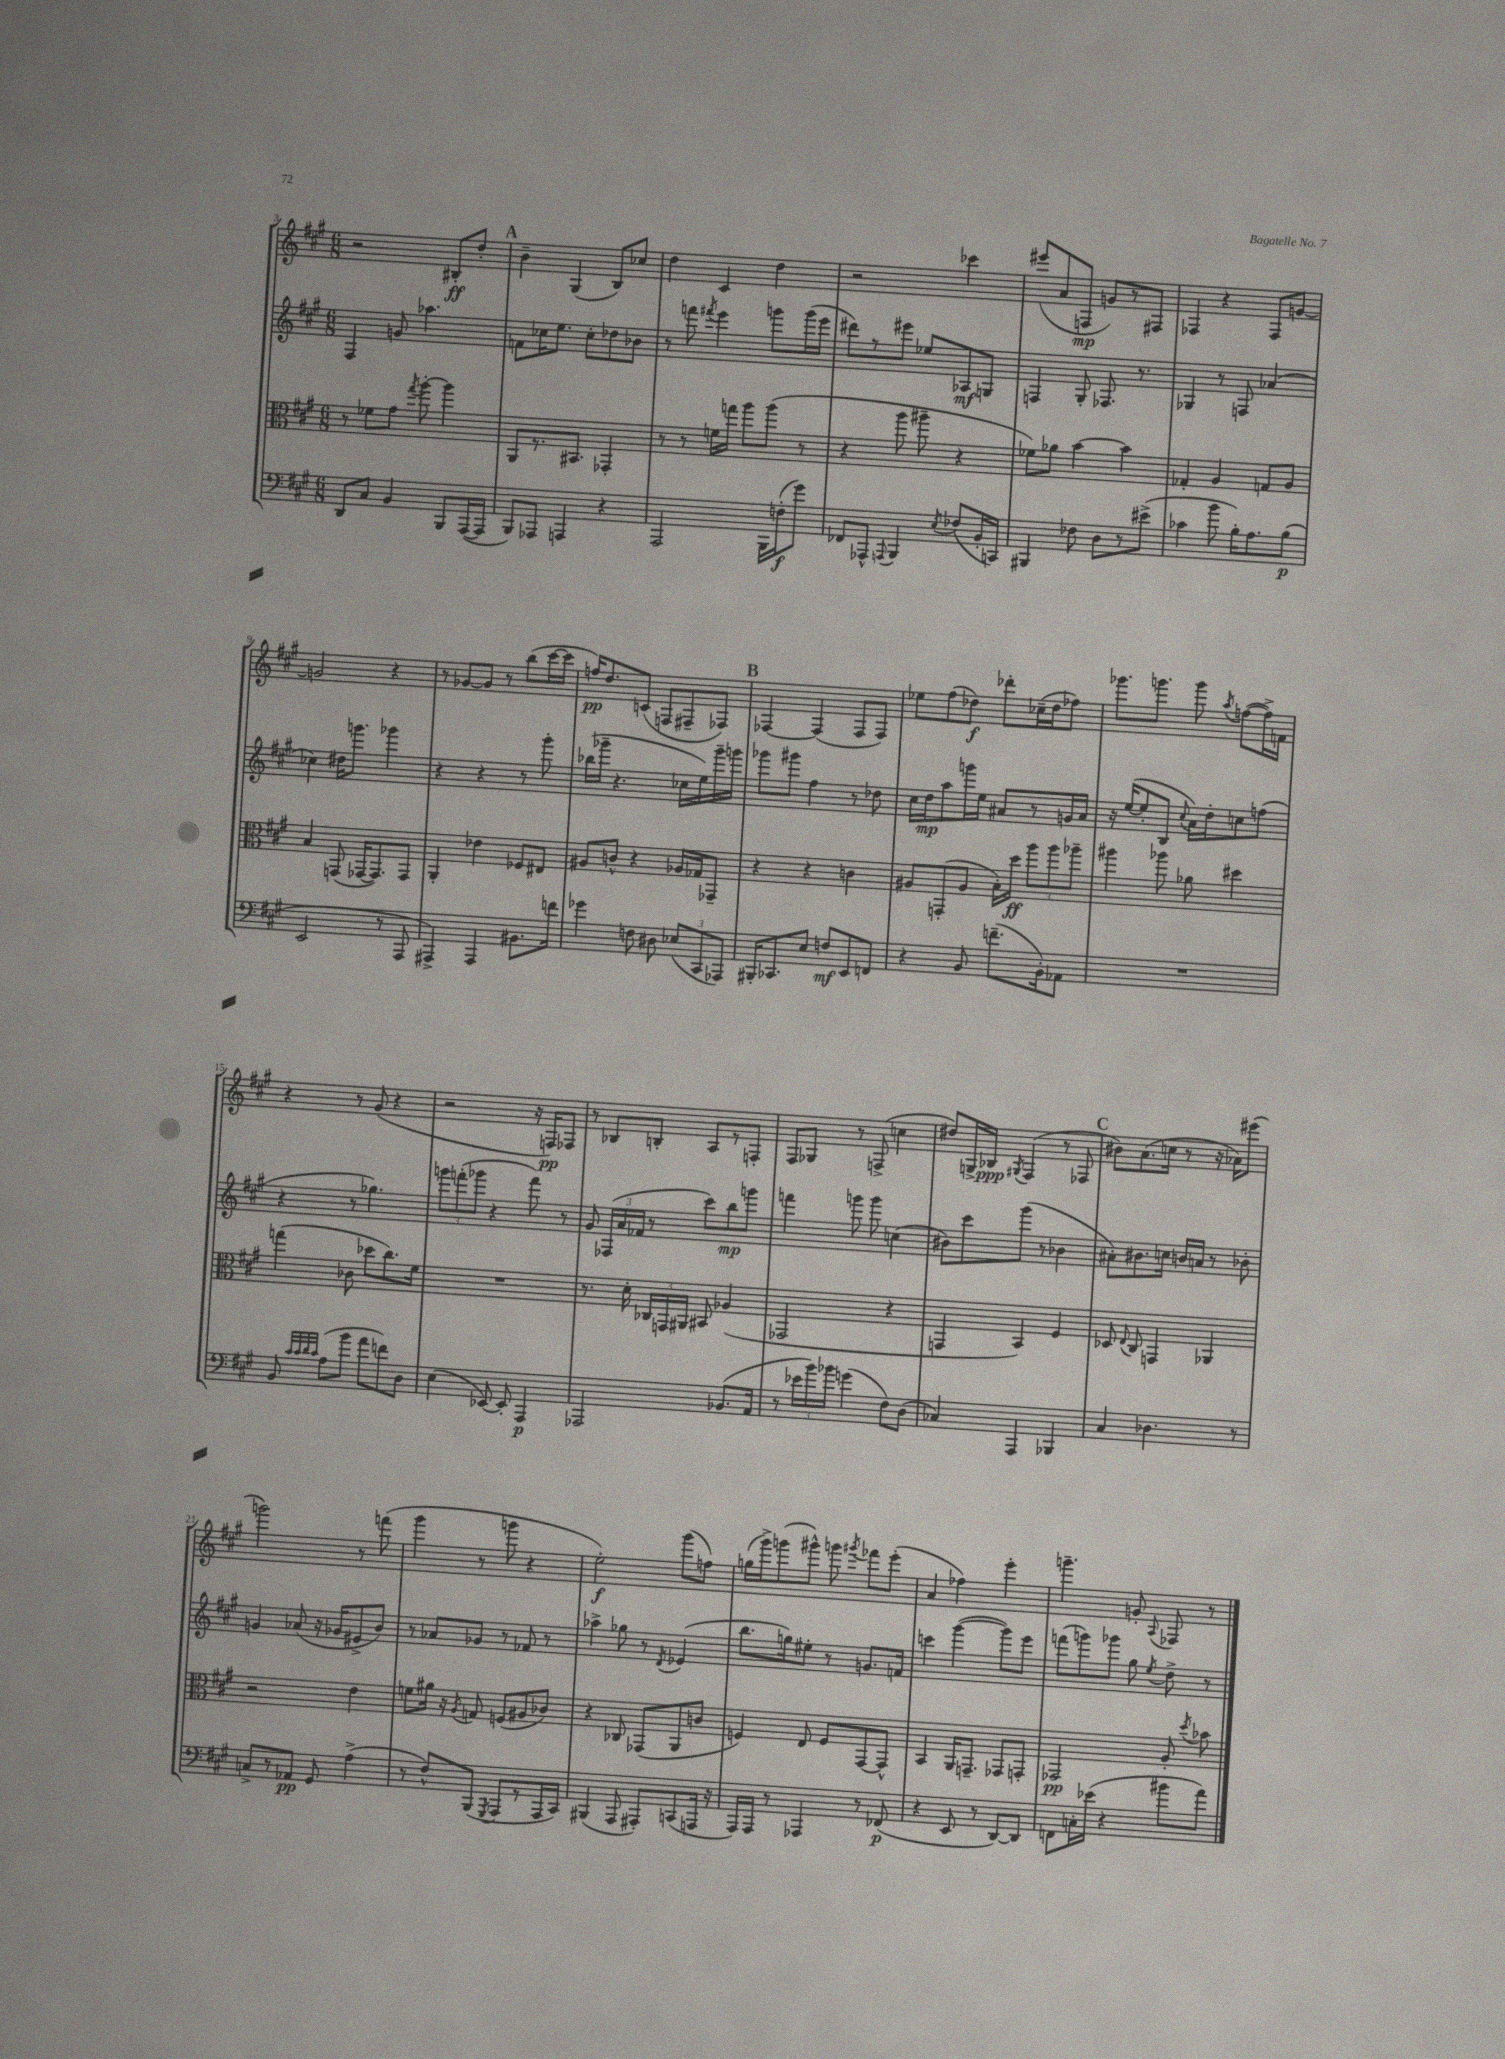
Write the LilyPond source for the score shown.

<<
\new StaffGroup <<
\new Staff = "s0" {
    \clef treble \key a \major \numericTimeSignature \time 6/8
    \autoBeamOff r2 bis8[-.\ff d''8]-. |
    \mark \markup { \bold "A" } b'4-- gis4( b8[) ces''8] |
    d''4 cis'4 d''4 |
    r2 ces'''4 |
    eis'''8[( a'8 f8]\mp g'8[) r8 fis8] |
    fes4 r4 fes8[ g'8]~ |
    g'2 r4 |
    r8 ges'8[~ ges'8] r8 b''8[( cis'''16~ cis'''16] |
    f''16[\pp) d''8. c'8]( f8[ fis8-- fes8]) |
    \mark \markup { \bold "B" } fes4~ fes4( fes8[ fes8]) |
    ees''8[ fis''8( des''8]\f) des'''8[-. ces''16--( des''16 fes''8]) |
    ges'''8.[ g'''8.] g'''8 \acciaccatura { a''8 } f''8[~( f''16->) f'16] |
    r4 r8 gis'8( r4 |
    r2 r16 f16[\pp) fes8] |
    r8 bes8[ b8]-. a8[ r8 f8]-. |
    fis8[ ges8] r8 f8->( c''4 |
    dis''8[) g16-> bes16]\ppp \acciaccatura { gis8 } fis4( r8 fes8 |
    \mark \markup { \bold "C" } bis'8[) a'8.( c''16] r8 r16 aes'16[) eis'''8]( |
    g'''2) r8 f'''8( |
    gis'''4 r8 g'''8 r4 |
    e''2-.\f) gis'''8[( f''8]) |
    g''16[( gis'''16->) g'''8( gis'''8]-^) g'''8 \acciaccatura { gis'''8 } fes'''8[ e'''8]-.( |
    a'4 fes''4) e'''4-. |
    g'''4.-- g'8-. \appoggiatura { a8 } fes8 r8 \bar "|." |
}
\new Staff = "s1" {
    \clef treble \key a \major \numericTimeSignature \time 6/8
    \autoBeamOff fis4 g'8 aes''4. |
    \mark \markup { \bold "A" } f'8[ ces''16 e''8.] ces''8[-. des''8 bes'8] |
    r8 f'''8 \acciaccatura { fis'''8 } e'''4 g'''8[ g'''16( e'''16] |
    dis'''8[) r8 eis'''8] ees''8[ aes8\mf g8] |
    f4 gis8-. fes8. r8. |
    ges4 r8 f8 aes'4( |
    ces''4) dis''16[ g'''8.] ges'''4 |
    r4 r4 r8 gis'''8-. |
    bes''16[( ges'''16]-- r4. ces''16[ e''16) ges'''16-- g'''16] |
    \mark \markup { \bold "B" } ges'''8[ gis'''8] fis''4 r8 des''8 |
    cis''16[ d''16\mp a''8 g'''16 e''16] ais'8[ r8 g'16 ais'16] |
    r16 e''16[~( e''8-. b8] \appoggiatura { cis''8 } a'16[) d''16-. c''8 f''8]( |
    r4 r8 ges''4.) |
    \tuplet 3/2 { g'''8[ f'''8-.( ges'''8] } r4 f'''8) r8 |
    gis'8 \tuplet 3/2 { fes16[( a'16 fes'16] } r8 cis'''8[) b''8\mp g'''8] |
    f'''4 g'''8 g'''8 c''4( |
    bis'8[) cis'''8 gis'''8]( r8 bes'4 |
    \mark \markup { \bold "C" } ais'8[-.) bis'8. c''16] b'16[ a'16] r8 bes'8-. |
    g'4 aes'8( r16 ges'16[ eis'8-> b'8]) |
    r8 aes'8[ ges'8] r8 fes'8 r8 |
    aes''4-> ges''8 r8 \acciaccatura { d'8 } ees'4( |
    b''8.[ g''16) eis''8]-. r8 g'8.[ f'16] |
    c'''4 gis'''4~( gis'''8[) e'''8] |
    f'''8[( g'''8) ges'''8] gis''8 \acciaccatura { e''8 } d''8-> r8 \bar "|." |
}
\new Staff = "s2" {
    \clef alto \key a \major \numericTimeSignature \time 6/8
    \autoBeamOff r8 fes'8[ gis'8] \acciaccatura { gis''8 } a''8~-. a''4 |
    \mark \markup { \bold "A" } a,8[ r8. bis,8.] ges,4-. |
    r8 r8 f'16[ g''16] a''8[ a''8]( r8 |
    r4 a''8 ais''8-- r4 |
    fes'8[) aes'8] b'4~ b'4 |
    ges4-. a4 g8[ a8] |
    b4 g,8( ges,16[~ ges,8.) ges,8] |
    a,4-. ees'4 fes8[ eis8] |
    ais8[ c'8]-^ r4 aes16[ ges16 ges,8]-- |
    \mark \markup { \bold "B" } r4 r4 c'4 |
    ais8[ g,8-.( ais8] b16[-.) d''16]\ff \tuplet 3/2 { a''8[ a''8 aes''8]-- } |
    ais''4 aes''8 aes'8 dis''4 |
    g''4( ces'8 des''8[ cis''8.) fis'16] |
    R2. |
    r8. d'16-. \tuplet 3/2 { ces16[ g,16 ais,16] } bis,8 aes4( |
    ges,2 r4 |
    g,4 b,4) fis4 |
    \mark \markup { \bold "C" } des8 \appoggiatura { e8 } cis8 g,4 aes,4 |
    r2 e'4 |
    f'8[ ais'16] r16 \acciaccatura { a8 } g8 f8[( ais8 ces'8]) |
    r4 ces8 ges,8[( a,8 c'8] |
    f4) e8 f8[ gis,8~ gis,8]-^ |
    b,4 a,16[ g,8.]-- ges,8[ g,8]-. |
    ges,2\pp a8-. \acciaccatura { d''8 } bes'8 \bar "|." |
}
\new Staff = "s3" {
    \clef bass \key a \major \numericTimeSignature \time 6/8
    \autoBeamOff d,8[ cis8] b,4 b,,8[ a,,16~( a,,16] |
    \mark \markup { \bold "A" } b,,8[) aes,,8] a,,4 r4 |
    a,,2 b,,16[ f16-.\f( gis'8]) |
    fes,8[ aes,,8]-^ \appoggiatura { a,,8 } b,,4 \acciaccatura { e8 } fes8[( b,16-. c,16]) |
    bis,,4 fes8 d8[ r8 eis'8]->( |
    ces'4 b'8 b16[-.) a8. b8]\p( |
    e,2 r8 a,,8 |
    ais,,4->) ais,,4 bis,8.[ f'16] |
    ges'4 f8 dis8 \tuplet 3/2 { ees8[( cis,8 aes,,8]) } |
    \mark \markup { \bold "B" } bis,,16[-. ces,8. e8] f8[\mf e,8 f,8] |
    r4 b,8 f'8.[--( b,16-.) aes,8] |
    R2. |
    b,8 \grace { cis'32[ cis'32 d'32 cis'32] } a8[( b'8] a'8[ f'8) d8] |
    e4( ees,8~) ees,8-. a,,4\p |
    aes,,2 bes,8.[( a,16] |
    r8 \tuplet 3/2 { ees'16[ b'16) bes'16] } g'4( fis8[) d8]( |
    ces4) a,,4 bes,,4 |
    \mark \markup { \bold "C" } cis4 des4. r8 |
    c8[-> r8 aes,8]\pp gis,8 a4->( |
    r8 fis8[-^) b,,8]( \acciaccatura { gis,,8 } a,,8[ r8 a,,16 cis,16]) |
    bis,,4( a,,8 ais,,8[-.) c,8( a,,16] r16 |
    a,,16[) a,,16] r8 aes,,4 r8 fes,8\p( |
    r4 e,8 r8 d,8[~) d,8] |
    f,8[ c16-. ees'16]( r4 bis'8[ a'8]) \bar "|." |
}
>>
>>
\layout { \context { \Score currentBarNumber = #3 } }
